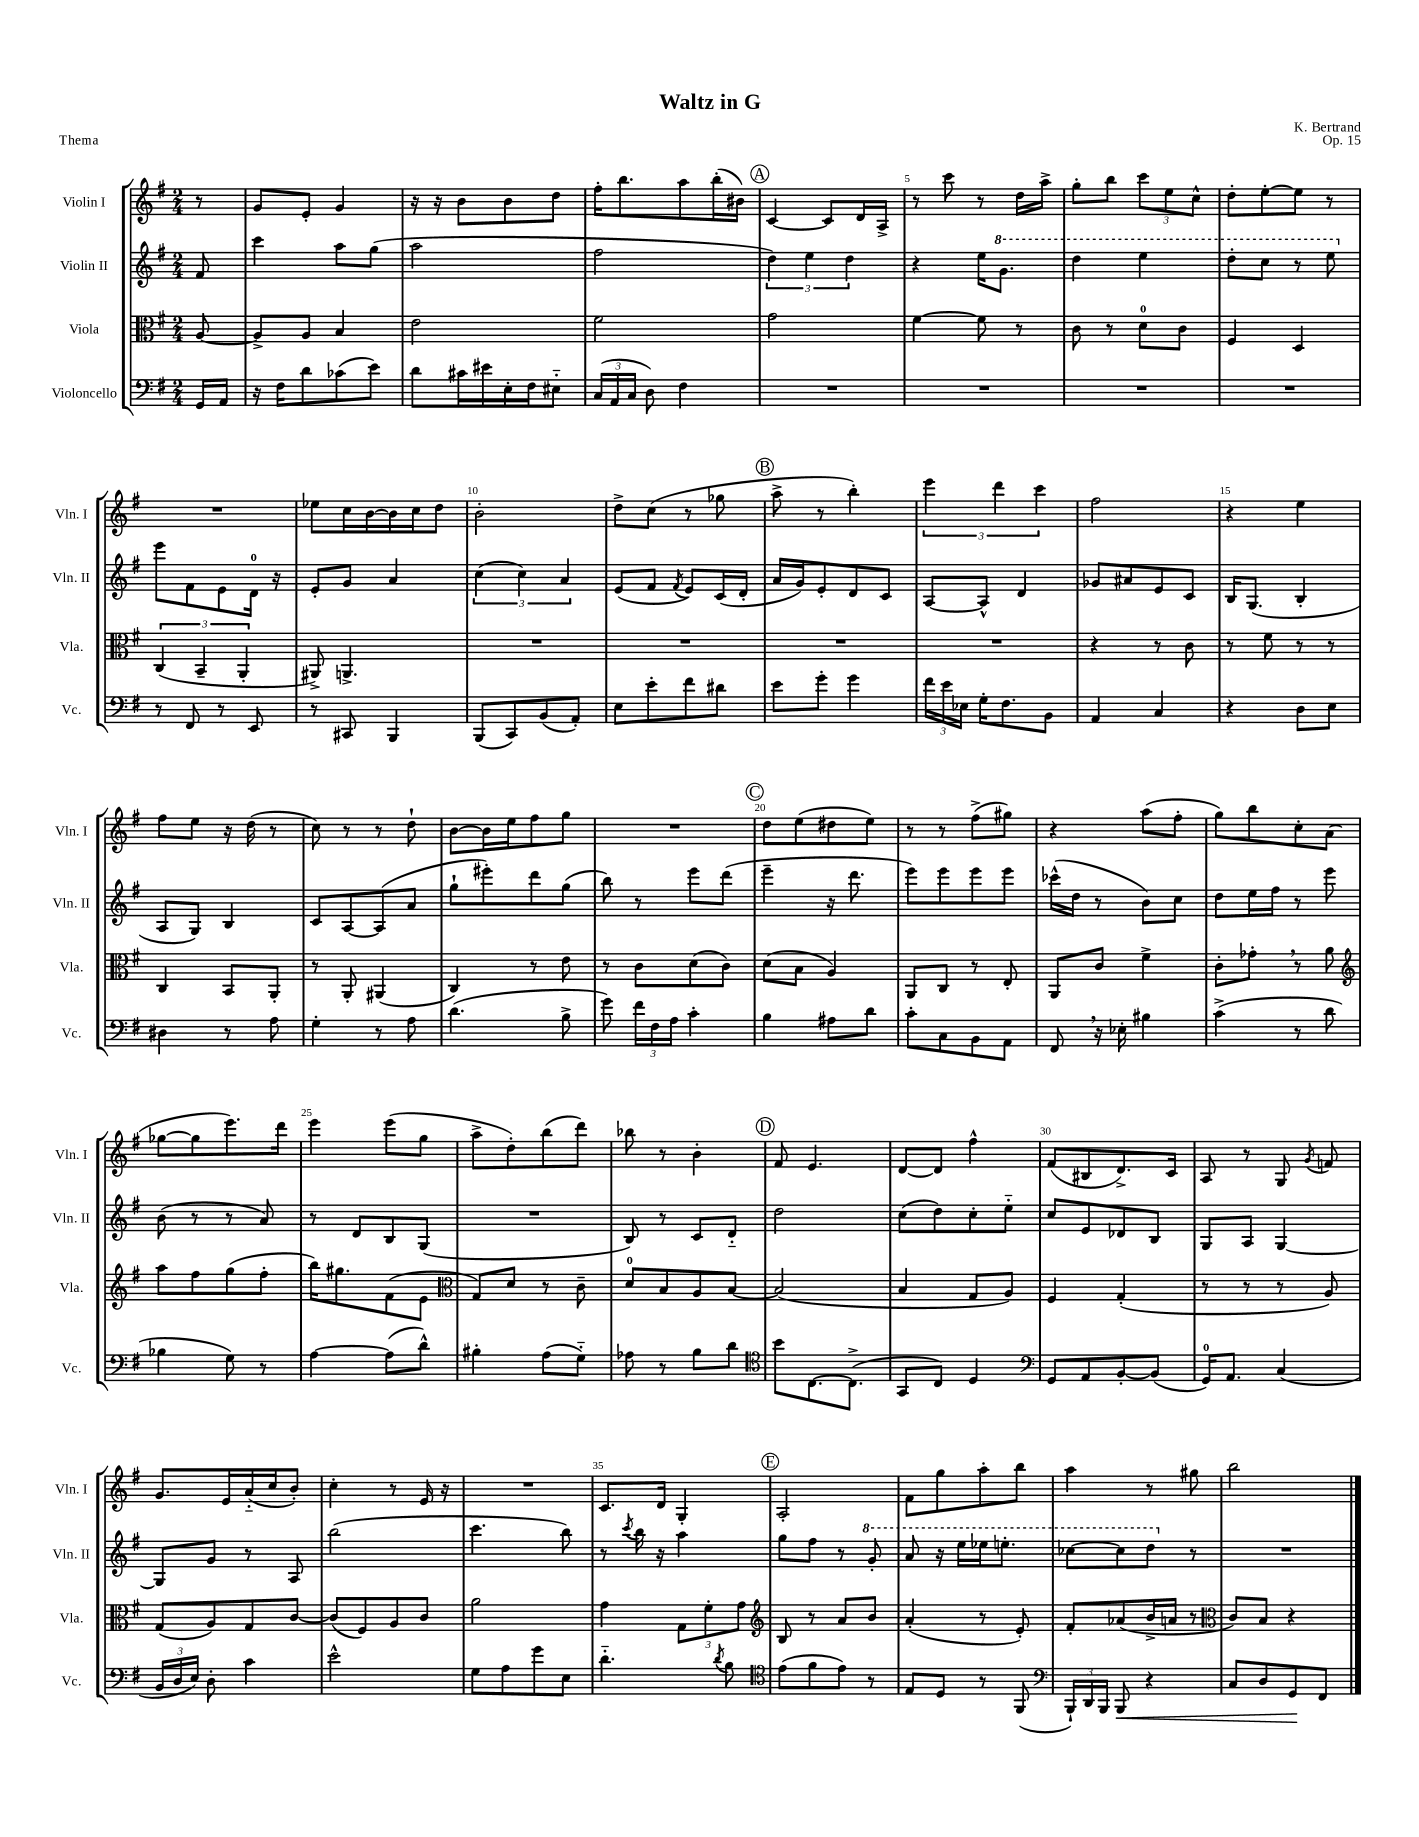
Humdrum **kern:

**kern	**dynam	**kern	**kern	**kern
*part4	*part4	*part3	*part2	*part1
*staff4	*staff4	*staff3	*staff2	*staff1
*I"Violoncello	*	*I"Viola	*I"Violin II	*I"Violin I
*I'Vc.	*	*I'Vla.	*I'Vln. II	*I'Vln. I
*clefF4	*	*clefC3	*clefG2	*clefG2
*k[f#]	*	*k[f#]	*k[f#]	*k[f#]
*M2/4	*	*M2/4	*M2/4	*M2/4
=	=	=	=	=
16GG/LL	.	[8A/	8f#/	8r
16AA/JJ	.	.	.	.
=1	=1	=1	=1	=1
16r	.	8A^/L]	4ccc\	8g/L
16F#\KL	.	.	.	.
8d\	.	8A/J	.	8e'/J
(8c-X\	.	4B/	8aa\L	4g/
8e\J)	.	.	(8gg\J	.
=2	=2	=2	=2	=2
8d\L	.	2e\	2aa\	16r
.	.	.	.	16r
16c#X\L	.	.	.	8b\L
16e#X\	.	.	.	.
16E'\	.	.	.	8b\
16F#\J	.	.	.	.
8E#X\J	.	.	.	8dd\J
=3	=3	=3	=3	=3
(24C/LL	.	2f#\	2ff#\	16ff#'\KL
24AA/	.	.	.	.
.	.	.	.	8.bb\
24C/JJ	.	.	.	.
8D\)	.	.	.	.
4F#\	.	.	.	8aa\
.	.	.	.	(16bb'\L
.	.	.	.	16b#X\JJ)
!!LO:REH:place=s1:t=A
=4	=4	=4	=4	=4
2r	.	2g\	6dd\)	[4c/
.	.	.	6ee\	.
.	.	.	.	8c/L]
.	.	.	6dd\	.
.	.	.	.	16d/L
.	.	.	.	16A^/JJ
=5	=5	=5	=5	=5
2r	.	[4f#\	4r	8r
.	.	.	.	8ccc\
.	.	8f#\]	16ee\KL	8r
*	*	*	*8va	*
.	.	.	8.gg\J	.
.	.	8r	.	16dd\LL
.	.	.	.	16aa^\JJ
=6	=6	=6	=6	=6
2r	.	8c\	4ddd\	8gg'\L
.	.	8r	.	8bb\J
.	.	8d\L	4eee\	12ccc\L
.	.	.	.	12ee\
.	.	8c\J	.	.
.	.	.	.	12cc^^\J
=7	=7	=7	=7	=7
2r	.	4F#/	8ddd'\L	8dd'\L
.	.	.	8ccc\J	[8ee'\
.	.	4D/	8r	8ee\J]
.	.	.	8eee\	8r
!!LO:LB:g=z
=8	=8	=8	=8	=8
*	*	*	*X8va	*
8r	.	(6C/	8eee\L	2r
8FF#/	.	.	8f#\	.
.	.	6BB~/	.	.
8r	.	.	8e\	.
.	.	6AA'/	.	.
8EE/	.	.	16d\Jk	.
.	.	.	16r	.
=9	=9	=9	=9	=9
8r	.	8AA#X^/)	8e'/L	8ee-X\L
8CC#X/	.	4.AAn^/	8g/J	16cc\L
.	.	.	.	[16b\
4BBB/	.	.	4a/	16b\]
.	.	.	.	16cc\J
.	.	.	.	8dd\J
=10	=10	=10	=10	=10
(8BBB/L	.	2r	(6cc\	2b'\
8CC/)	.	.	.	.
.	.	.	6cc\)	.
(8BB/	.	.	.	.
.	.	.	6a/	.
8AA'/J)	.	.	.	.
=11	=11	=11	=11	=11
8E\L	.	2r	(8e/L	8dd^\L
8e'\	.	.	8f#/J	(8cc\J
.	.	.	8qf#/	.
8f#\	.	.	8e/L)	8r
8d#X\J	.	.	(16c/L	8gg-X\
.	.	.	16d'/JJ	.
!!LO:REH:place=s1:t=B
=12	=12	=12	=12	=12
8e\L	.	2r	16a/LL	8aa^\
.	.	.	16g/J)	.
8g'\J	.	.	8e'/	8r
4g\	.	.	8d/	4bb'\)
.	.	.	8c/J	.
=13	=13	=13	=13	=13
24f#\LL	.	2r	[8A/L	6eee\
24e\	.	.	.	.
24E-X\JJ	.	.	.	.
16G'\KL	.	.	8A^^/J]	.
.	.	.	.	6ddd\
8.F#\	.	.	.	.
.	.	.	4d/	.
.	.	.	.	6ccc\
8BB\J	.	.	.	.
=14	=14	=14	=14	=14
4AA/	.	4r	8g-X/L	2ff#\
.	.	.	8a#X/	.
4C/	.	8r	8e/	.
.	.	8c\	8c/J	.
=15	=15	=15	=15	=15
4r	.	8r	16B/KL	4r
.	.	.	(8.G/J	.
.	.	8f#\	.	.
8D\L	.	8r	4B'/	4ee\
8E\J	.	8r	.	.
!!LO:LB:g=z
=16	=16	=16	=16	=16
4D#X\	.	4C/	8A/L	8ff#\L
.	.	.	8G/J)	8ee\J
8r	.	8BB/L	4B/	16r
.	.	.	.	(16dd\
8A\	.	8AA'/J	.	8r
=17	=17	=17	=17	=17
4G'\	.	8r	8c/L	8cc\)
.	.	8AA'/	[8A/	8r
8r	.	(4AA#X/	(8A/]	8r
8A\	.	.	8a/J	8dd`\
=18	=18	=18	=18	=18
(4.d\	.	4C/)	8gg`\L	[8b\L
.	.	.	8eee#X'\)	16b\L]
.	.	.	.	16ee\J
.	.	8r	8ddd\	8ff#\
8B^\	.	8e\	(8gg\J	8gg\J
=19	=19	=19	=19	=19
8g\)	.	8r	8bb\)	2r
24f#\LL	.	8c\L	8r	.
24F#\	.	.	.	.
24A\JJ	.	.	.	.
4c'\	.	(8d\	8eee\L	.
.	.	8c\J)	(8ddd\J	.
!!LO:REH:place=s1:t=C
=20	=20	=20	=20	=20
4B\	.	(8d\L	4eee~\	8dd\L
.	.	8B\J	.	(8ee\
8A#X\L	.	4A/)	16r	8dd#X\
.	.	.	8.ddd\	.
8d\J	.	.	.	8ee\J)
=21	=21	=21	=21	=21
8c'\L	.	8AA/L	8eee\L)	8r
8C\	.	8C/J	8eee\	8r
8BB\	.	8r	8eee\	(8ff#^\L
8AA\J	.	8E'/	8eee\J	8gg#X\J)
=22	=22	=22	=22	=22
8FF#,/	.	8AA/L	(16ccc-X^^\LL	4r
.	.	.	16dd\JJ	.
16r	.	8c/J	8r	.
16E-X'\	.	.	.	.
4B#X\	.	4f#^\	8b\L)	(8aa\L
.	.	.	8cc\J	8ff#'\J
=23	=23	=23	=23	=23
(4c^\	.	8c'\L	8dd\L	8gg\L)
.	.	8g-X',\J	16ee\L	8bb\
.	.	.	16ff#\JJ	.
8r	.	8r	8r	8cc'\
8d\	.	8a\	8eee\	(8a\J
!!LO:LB:g=z
=24	=24	=24	=24	=24
*	*	*clefG2	*	*
4B-X\	.	8aa\L	(8b\	[8gg-X\L
.	.	8ff#\	8r	8gg-\]
8G\)	.	(8gg\	8r	8.eee\)
8r	.	8ff#'\J	8a/)	.
.	.	.	.	16ddd\Jk
=25	=25	=25	=25	=25
[4A\	.	16bb\KL)	8r	4eee\
.	.	8.gg#X\	.	.
.	.	.	8d/L	.
(8A\L]	.	(8f#\	8B/	(8eee\L
8d^^\J)	.	8e\J	(8G/J	8gg\J
=26	=26	=26	=26	=26
*	*	*clefC3	*	*
4B#X'\	.	8G/L)	2r	8aa^\L
.	.	8d/J	.	8dd'\)
(8A\L	.	8r	.	(8bb\
8G\J)	.	8c~\	.	8ddd\J)
=27	=27	=27	=27	=27
8A-X\	.	8d/L	8B/)	8bb-X\
8r	.	8B/	8r	8r
8B\L	.	8A/	8c/L	4b'\
8d\J	.	[8B/J	8d/J	.
!!LO:REH:place=s1:t=D
=28	=28	=28	=28	=28
*clefC4	*	*	*	*
8b\L	.	(2B/]	2dd\	8f#/
[8.C\	.	.	.	4.e/
(8.C^\J]	.	.	.	.
=29	=29	=29	=29	=29
8GG/L	.	4B/	(8cc\L	[8d/L
8C/J)	.	.	8dd\)	8d/J]
4D/	.	8G/L	8cc'\	4ff#^^\
.	.	8A/J)	8ee\J	.
=30	=30	=30	=30	=30
*clefF4	*	*	*	*
8GG/L	.	4F#/	8cc/L	(8f#/L
8AA/	.	.	8e/	8B#X/
[8BB'/	.	(4G'/	8d-X/	8.d^/)
(8BB/J]	.	.	8B/J	.
.	.	.	.	16c/Jk
=31	=31	=31	=31	=31
16GG/KL)	.	8r	8G/L	8A/
8.AA/J	.	.	.	.
.	.	8r	8A/J	8r
(4C/	.	8r	[4G/	8G/
.	.	.	.	8qg/
.	.	8A/)	.	8fn/
!!LO:LB:g=z
=32	=32	=32	=32	=32
24BB/LL	.	(8G/L	8G/L]	8.g/L
24D/	.	.	.	.
24E/JJ)	.	.	.	.
8D'\	.	8A/)	8g/J	.
.	.	.	.	16e/L
4c\	.	8G/	8r	(16a/
.	.	.	.	16cc/J
.	.	[8c/J	8A/	8b'/J)
=33	=33	=33	=33	=33
2e^^\	.	(8c/L]	(2bb\	4cc'\
.	.	8F#/)	.	.
.	.	8A/	.	8r
.	.	8c/J	.	16e/
.	.	.	.	16r
=34	=34	=34	=34	=34
8G\L	.	2a\	4.ccc\	2r
8A\	.	.	.	.
8g\	.	.	.	.
8E\J	.	.	8bb\)	.
=35	=35	=35	=35	=35
4.d\	.	4g\	8r	8.c/L
.	.	.	8qccc/	.
.	.	.	16bb\	.
.	.	.	16r	16d/Jk
.	.	12G\L	4aa\	4G'/
.	.	12f#'\	.	.
8qd/	.	.	.	.
8B\	.	.	.	.
.	.	12g\J	.	.
!!LO:REH:place=s1:t=E
=36	=36	=36	=36	=36
*clefC4	*	*clefG2	*	*
(8e\L	.	8B/	8gg\L	2A'/
8f#\	.	8r	8ff#\J	.
8e\J)	.	8a/L	8r	.
*	*	*	*8va	*
8r	.	8b/J	8gg'/	.
=37	=37	=37	=37	=37
8E/L	.	(4a'/	8aa/	8f#\L
8D/J	.	.	16r	8gg\
.	.	.	16eee\LL	.
8r	.	8r	16eee-X\J	8aa'\
.	.	.	8.eeen'\J	.
(8FF#/	.	8e'/)	.	8bb\J
=38	=38	=38	=38	=38
*clefF4	*	*	*	*
24BBB`/LL)	.	8f#'/L	[8ccc-X\L	4aa\
24DD/	.	.	.	.
24BBB/JJ	.	.	.	.
!	!LO:HP:b	!	!	!
8BBB/	<	(8a-X/	8ccc-\]	.
4r	.	16b^/L	8ddd\J	8r
.	.	16an/JJ	.	.
*	*	*	*X8va	*
.	.	8r	8r	8gg#X\
=39	=39	=39	=39	=39
*	*	*clefC3	*	*
8C/L	.	8c/L)	2r	2bb\
8D/	.	8B/J	.	.
8GG/	.	4r	.	.
8FF#/J	[	.	.	.
==	==	==	==	==
*-	*-	*-	*-	*-
